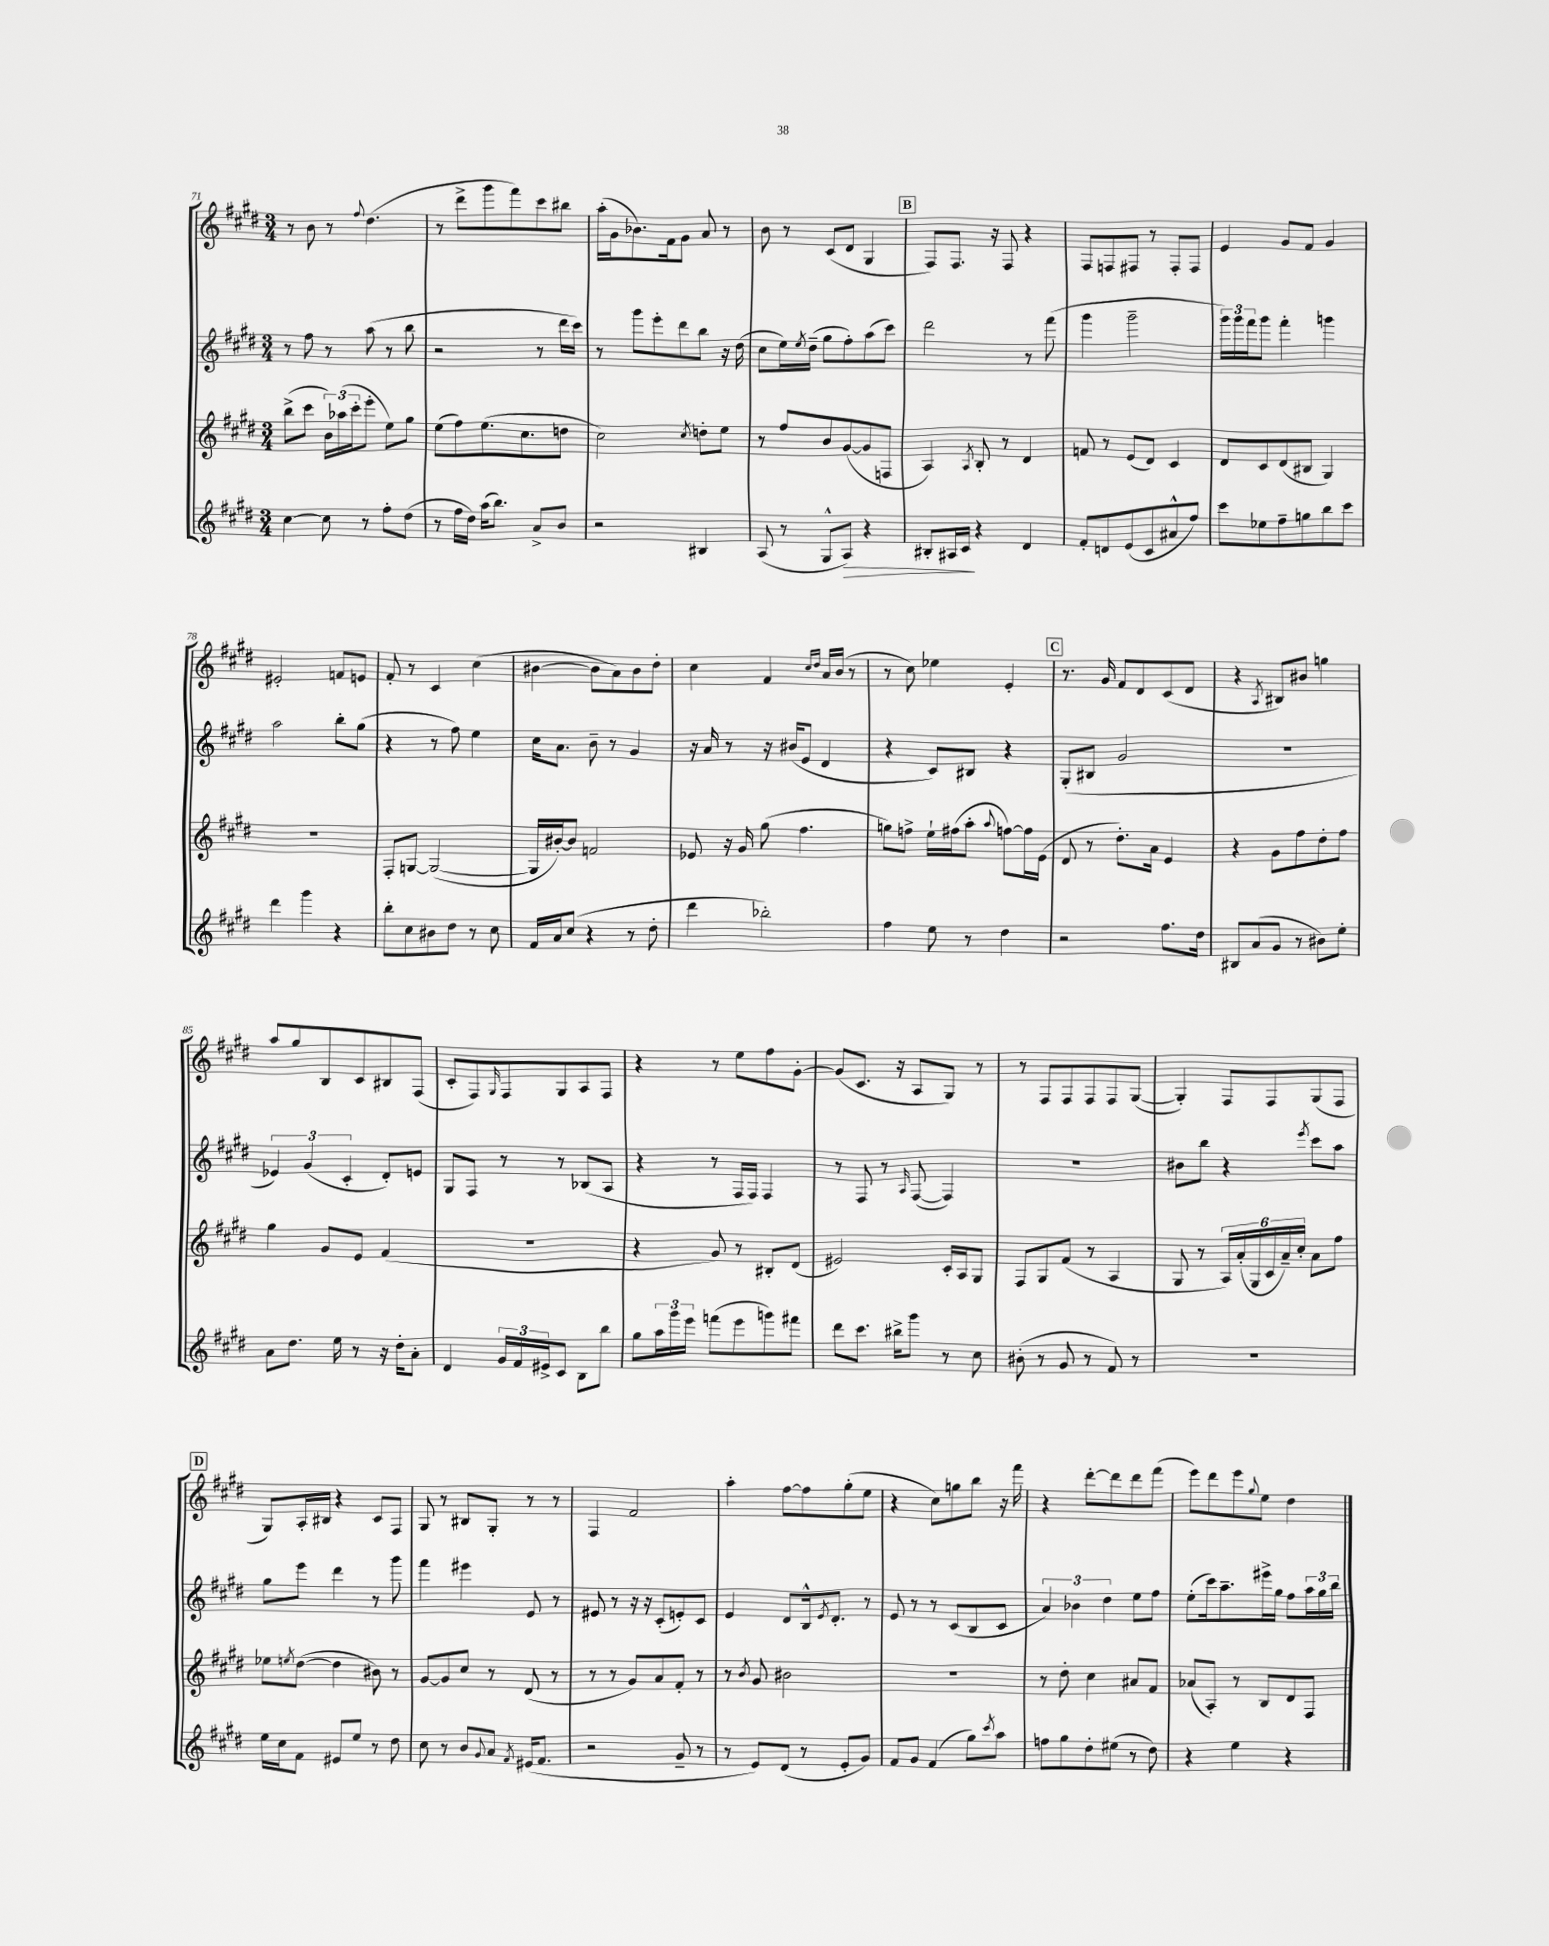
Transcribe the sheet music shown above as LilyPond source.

<<
\new StaffGroup <<
\new Staff = "s0" {
    \clef treble \key e \major \numericTimeSignature \time 3/4
    r8 b'8 r8 \appoggiatura { fis''8 } dis''4.( |
    r8 dis'''8-> gis'''8 fis'''8) cis'''8 bis''8 |
    a''16-.( gis'16 bes'8.) fis'16 gis'8 a'8 r8 |
    b'8 r8 cis'8( dis'8 gis4 |
    \mark \markup { \box "B" } fis8) fis8. r16 fis8 r4 |
    fis8 f8 fis8 r8 fis8-. fis8 |
    e'4 gis'8 fis'8 gis'4 |
    eis'2-. f'8 e'8 |
    fis'8-. r8 cis'4 cis''4( |
    bis'4~ bis'8 a'8) bis'8 dis''8-. |
    cis''4 fis'4 \grace { cis''16 dis''16 } a'16 b'16( r8 |
    r8 cis''8) ees''4 e'4-. |
    \mark \markup { \box "C" } r8. gis'16 fis'8 dis'8 cis'8( dis'8 |
    r4 \acciaccatura { a8 } bis8) bis'8 g''4 |
    a''8 gis''8 b8 cis'8 bis8 fis8( |
    cis'8-. fis8) \grace { gis16 } fis8 gis8 a8 fis8 |
    r4 r8 e''8 fis''8 gis'8~-. |
    gis'8( cis'8. r16 a8 gis8) r8 |
    r8 fis8 fis8 fis8 fis8 gis8~( |
    gis4-.) fis8 fis8 gis8( fis8 |
    \mark \markup { \box "D" } gis8) a16-. bis16 r4 cis'8 fis8 |
    gis8 r8 bis8 gis8-. r8 r8 |
    fis4 fis'2 |
    a''4-. fis''8~ fis''8 gis''8-.( e''8 |
    r4 cis''8) g''8 b''8 r16 fis'''16 |
    r4 dis'''8~-. dis'''8 dis'''8 fis'''8( |
    e'''8) dis'''8 e'''8 \appoggiatura { gis''8 } e''8 dis''4 \bar "|." |
}
\new Staff = "s1" {
    \clef treble \key e \major \numericTimeSignature \time 3/4
    r8 fis''8 r8 a''8( r8 b''8 |
    r2 r8 dis'''16 cis'''16) |
    r8 gis'''8 e'''8-. dis'''8 b''8 r16 dis''16( |
    cis''8 e''16) \acciaccatura { e''8 } dis''16--( gis''8 fis''8-.) a''8( cis'''8) |
    \mark \markup { \box "B" } dis'''2 r8 fis'''8( |
    gis'''4 gis'''2-- |
    \tuplet 3/2 { gis'''16) gis'''16 fis'''16 } gis'''8 fis'''4-. g'''4 |
    a''2 b''8-. gis''8( |
    r4 r8 fis''8) e''4 |
    cis''16 a'8. b'8-- r8 gis'4 |
    r16 a'16 r8 r16 bis'16( e'8 dis'4 |
    r4 cis'8) bis8 r4 |
    \mark \markup { \box "C" } gis8-.( bis8 gis'2 |
    R2. |
    \tuplet 3/2 { ees'4) gis'4( cis'4-. } dis'8-.) e'8 |
    gis8 fis8 r8 r8 bes8( a8 |
    r4 r8 fis16 fis16) fis4 |
    r8 fis8 r8 \grace { a16 } fis8~( fis4) |
    R2. |
    bis'8 b''8 r4 \acciaccatura { e'''8 } cis'''8 a''8 |
    \mark \markup { \box "D" } gis''8 e'''8 dis'''4 r8 gis'''8 |
    fis'''4 eis'''4 e'8 r8 |
    eis'8 r8 r16 r16 cis'8-.( e'8-.) cis'8 |
    e'4 dis'8 b16-^ \acciaccatura { e'8 } dis'8.-. r8 |
    e'8 r8 r8 cis'8( b8 cis'8 |
    \tuplet 3/2 { a'4) bes'4 dis''4 } e''8 fis''8 |
    e''8-.( cis'''16) a''8.-- eis'''16-> gis''16 fis''8 \tuplet 3/2 { a''16 gis''16 b''16 } \bar "|." |
}
\new Staff = "s2" {
    \clef treble \key e \major \numericTimeSignature \time 3/4
    b''8->( cis'''8 \tuplet 3/2 { b'16) aes''16( cis'''16-. } e'''8-. e''8) gis''8 |
    e''8( fis''8) e''8.( cis''8. d''8 |
    cis''2) \acciaccatura { cis''8 } d''8-. e''8 |
    r8 fis''8 b'8 gis'8~( gis'8 f8 |
    \mark \markup { \box "B" } a4) \acciaccatura { a8 } b8-. r8 dis'4 |
    f'8 r8 e'8( dis'8) cis'4 |
    dis'8 cis'8 dis'8( bis8 gis4) |
    R2. |
    fis8-. g8~ g2~( |
    g16 bis'16~-.) bis'8 f'2 |
    ees'8 r16 gis'16 gis''8( fis''4. |
    g''8) f''8-> e''16-! fis''16( a''8-. \appoggiatura { a''8 } f''8~) f''16 e'16( |
    \mark \markup { \box "C" } dis'8 r8 dis''8.-.) a'16 e'4 |
    r4 gis'8 fis''8 dis''8-. fis''8 |
    gis''4 gis'8 e'8 fis'4( |
    R2. |
    r4 gis'8) r8 bis8-. dis'8( |
    eis'2) cis'16-. a16 gis8 |
    fis8 gis8 fis'8( r8 a4 |
    gis8 r8 \tuplet 6/4 { a16) a'16-.( gis16 cis'16 a'16--) cis''16-. } a'8 fis''8 |
    \mark \markup { \box "D" } ees''8 \acciaccatura { e''8 } dis''8~( dis''4 bis'8) r8 |
    gis'8~ gis'8 cis''8 r8 dis'8( r8 |
    r8 r8 gis'8) a'8 fis'8-. r8 |
    r8 \acciaccatura { b'8 } gis'8 bis'2 |
    R2. |
    r8 dis''8-. cis''4 ais'8 fis'8 |
    aes'8( a8-.) r8 b8 dis'8 fis8 \bar "|." |
}
\new Staff = "s3" {
    \clef treble \key e \major \numericTimeSignature \time 3/4
    cis''4~ cis''8 r8 fis''8-. dis''8( |
    r8 fis''16 dis''16) a''16( b''8.) a'8-> b'8 |
    r2 bis4 |
    a8( r8 gis8-^ a8\>) r4 |
    \mark \markup { \box "B" } bis8-. ais16 cis'16\! r4 dis'4 |
    fis'8-. d'8 e'8( cis'8 ais'8-^ fis''8) |
    cis'''8 ees''8 fis''8-- g''8 b''8 cis'''8 |
    dis'''4 gis'''4 r4 |
    b''8-. cis''8 bis'8 dis''8 r8 cis''8 |
    fis'16 a'16 cis''8( r4 r8 dis''8-. |
    dis'''4 bes''2-.) |
    fis''4 e''8 r8 dis''4 |
    \mark \markup { \box "C" } r2 fis''8. dis''16 |
    bis8 a'8( gis'8 r8 bis'8) e''8-. |
    a'8 dis''8. e''16 r8 r16 dis''16-. a'8-. |
    dis'4 \tuplet 3/2 { gis'16 fis'16 eis'16-> } cis'8 b8 b''8 |
    gis''8 \tuplet 3/2 { a''16 gis'''16 e'''16 } f'''8( e'''8 g'''8) fis'''8 |
    dis'''8 cis'''8. bis''16-> gis'''8 r8 cis''8 |
    bis'8-.( r8 gis'8 r8 fis'8) r8 |
    R2. |
    \mark \markup { \box "D" } e''16 cis''16 fis'8 eis'8 e''8 r8 dis''8 |
    cis''8 r8 b'8 \appoggiatura { gis'8 } a'8 \acciaccatura { fis'8 } eis'16( fis'8. |
    r2 gis'8-- r8 |
    r8 e'8) dis'8( r8 e'8-. gis'8) |
    fis'8 gis'8 fis'4( gis''8) \acciaccatura { cis'''8 } a''8 |
    f''8 gis''8 dis''8-. eis''8( r8 dis''8) |
    r4 e''4 r4 \bar "|." |
}
>>
>>
\layout { \context { \Score currentBarNumber = #71 } }
